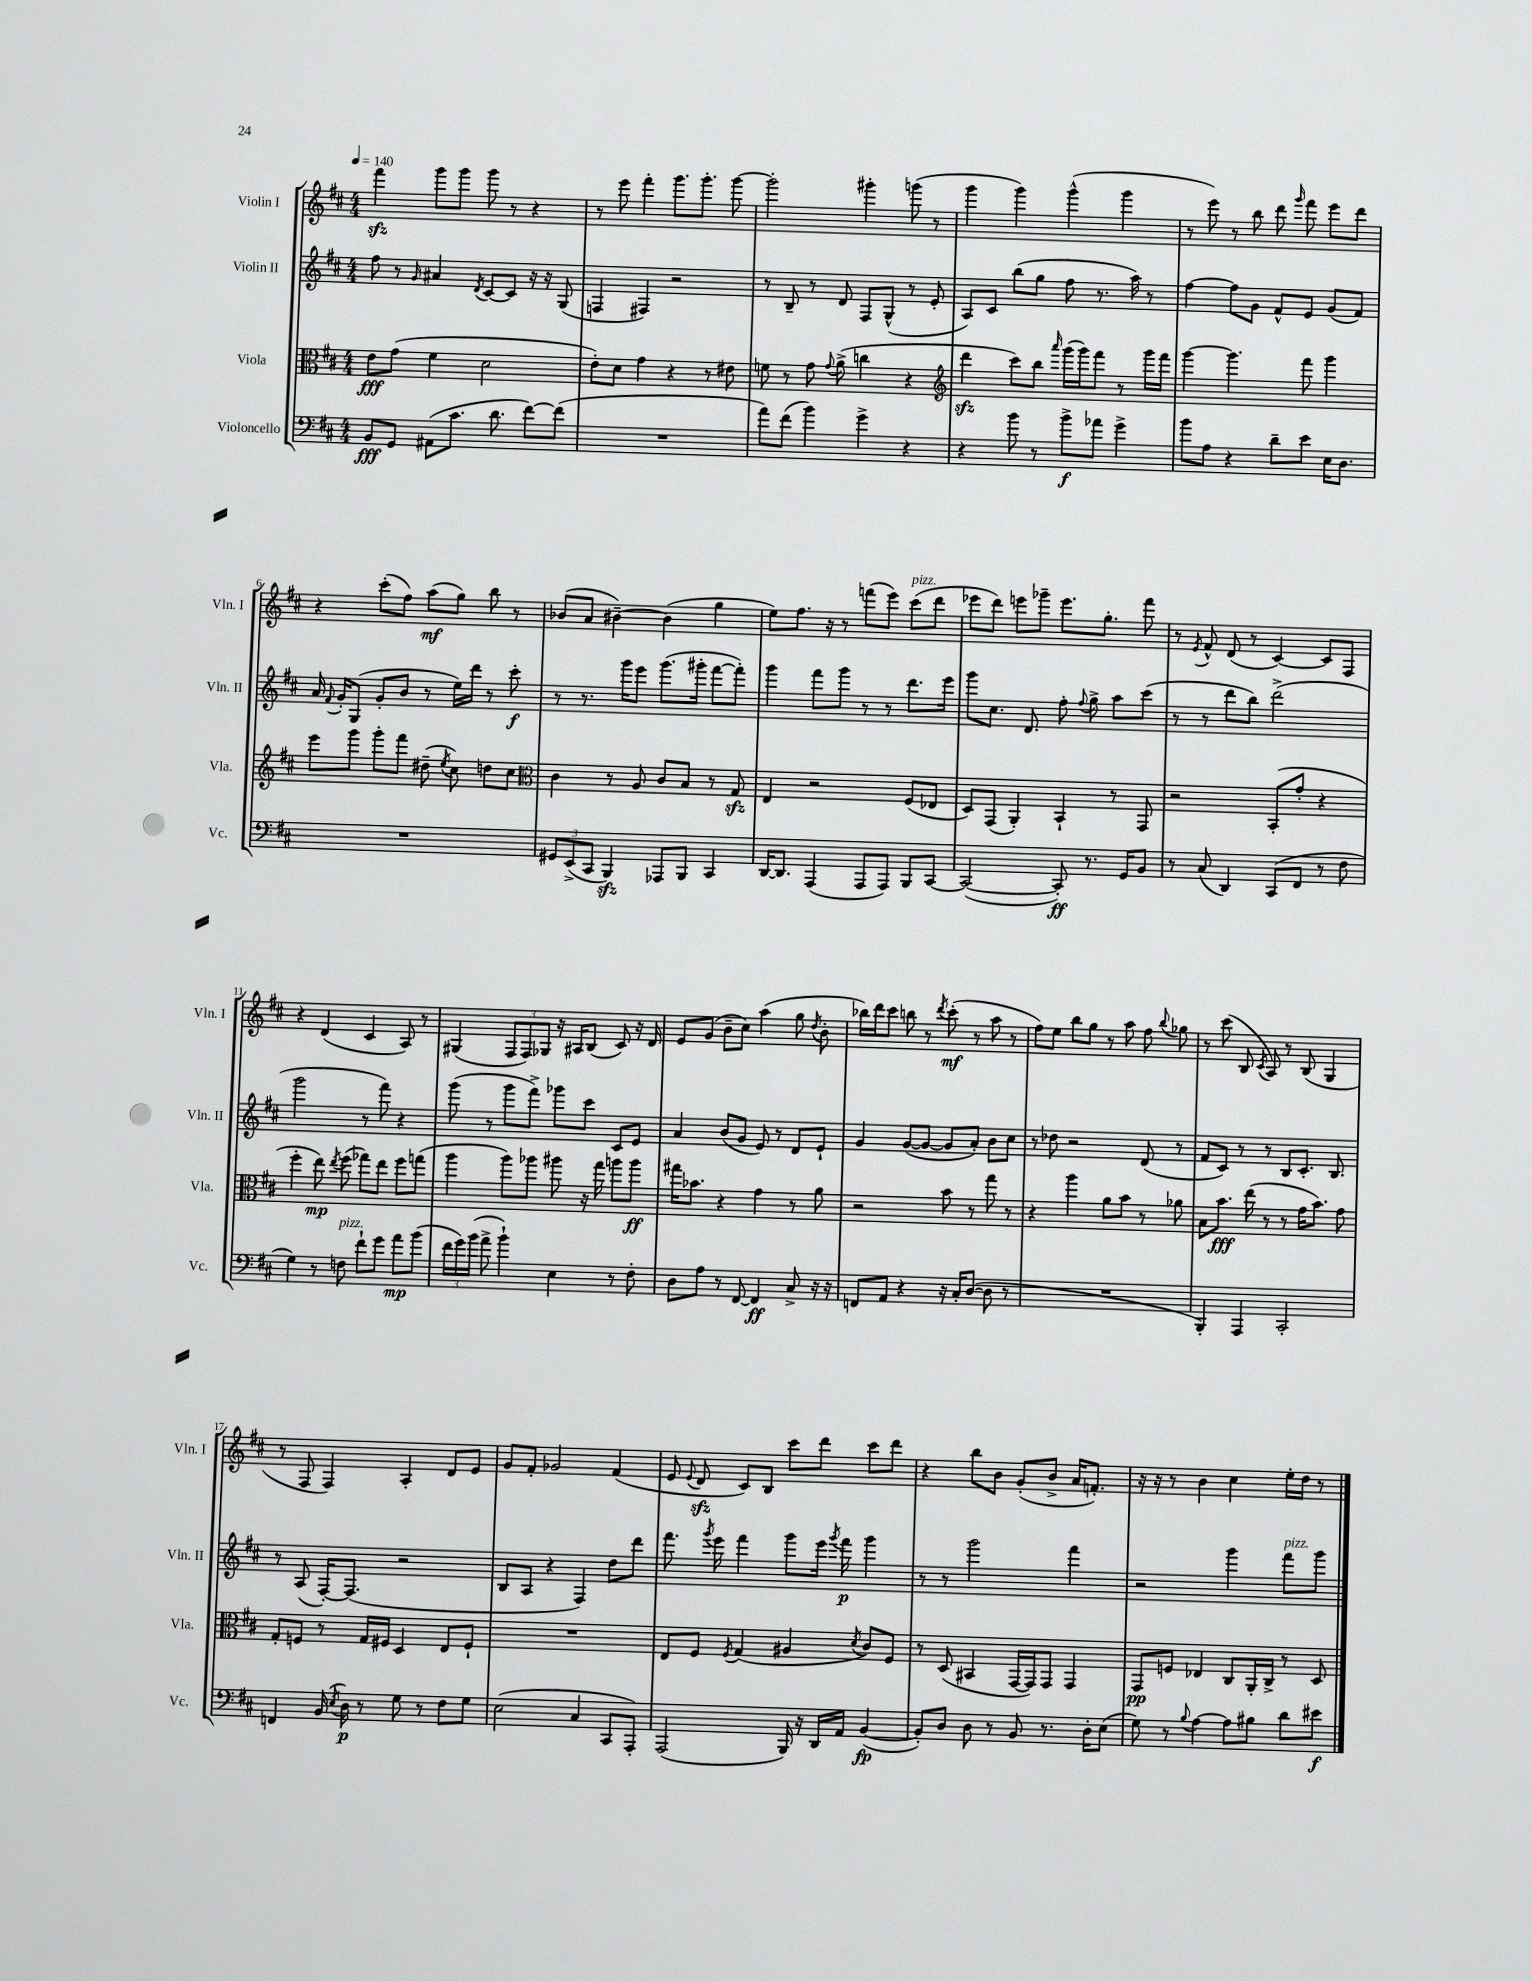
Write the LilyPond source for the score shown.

<<
\new StaffGroup <<
\new Staff = "s0" \with { instrumentName = "Violin I" shortInstrumentName = "Vln. I" } {
    \clef treble \key d \major \numericTimeSignature \time 4/4 \tempo 4 = 140
    \autoBeamOff fis'''4\sfz g'''8[ g'''8] g'''8 r8 r4 |
    r8 e'''8 fis'''4-. g'''8.[ g'''8.]-. g'''8~ |
    g'''2-. gis'''4-. g'''8( r8 |
    g'''4 g'''4) g'''4-^( g'''4 |
    r8 e'''8) r8 b''8 d'''8 \grace { g'''16 } fis'''8 e'''8[ d'''8] |
    r4 cis'''8[-.( fis''8]) a''8[\mf( g''8]) b''8 r8 |
    bes'8[( a'8] bis'4~--) bis'4( g''4 |
    e''8[) fis''8.] r16 r8 f'''8[( e'''8]) cis'''8[^\markup { \italic "pizz." }( d'''8] |
    ees'''8[ d'''8]) e'''8[ ges'''8]-- e'''8.[ g''8.]-. fis'''8 |
    r8 \acciaccatura { e'8 } fis'8-^ d'8( r8 cis'4~) cis'8[ fis8] |
    r4 d'4( cis'4 a8) r8 |
    gis4( \tuplet 3/2 { fis8[ fis8) ges8] } r16 ais16[ b8]( cis'8) r16 d'16 |
    e'8[ g'8]( b'8[-- cis''8]) a''4( g''8 \acciaccatura { d''8 } b'8-. |
    bes''16[) d'''16 cis'''8] b''8 r8 \acciaccatura { d'''8 } cis'''8-.\mf( r8 a''8 r8 |
    fis''8[) e''8] b''8[ g''8] r8 a''8 fis''8 \appoggiatura { b''8 } ges''8 |
    r8 cis'''8( b8 \acciaccatura { cis'8 } a8) r8 b8( g4 |
    r8 fis8 fis4) a4-. d'8[ e'8] |
    g'8[ fis'8]-. ges'2 fis'4( |
    e'8 \appoggiatura { e'8 } d'8\sfz cis'8[) b8] cis'''8[ d'''8] cis'''8[ d'''8] |
    r4 b''8[ b'8] g'8[-.( b'8]-> a'16[ f'8.]-.) |
    r16 r16 r8 b'4 cis''4 e''16[-. d''16] r8 \bar "|." |
}
\new Staff = "s1" \with { instrumentName = "Violin II" shortInstrumentName = "Vln. II" } {
    \clef treble \key d \major \numericTimeSignature \time 4/4
    \autoBeamOff fis''8 r8 \grace { g'16 } ais'4 \acciaccatura { d'8 } cis'8[~ cis'8] r16 r16 g8( |
    f4 fis4) r2 |
    r8 b8-- r8 d'8 fis8[ g8]-^( r8 e'8-. |
    a8[) cis'8] b''8[( g''8] fis''8 r8. a''16) r8 |
    fis''4~ fis''8[ g'8] fis'8[-^ e'8] g'8[( fis'8]) |
    a'16 \appoggiatura { fis'8 } g'16[-. g8]( g'8[-. b'8] r8 e''16[) d'''16] r8 cis'''8-.\f |
    r8 r8. g'''16[ e'''8] g'''8.[( gis'''16]-. fis'''8[~ fis'''8]-.) |
    g'''4 fis'''8[ g'''8] r8 r8 d'''8.[ e'''16] |
    g'''8[ cis''8.] d'8. fis''8-. \appoggiatura { fis''8 } g''8-> a''8[ cis'''8]( |
    r8 r8 d'''8[ b''8]) d'''2->( |
    g'''2 r8 fis'''8) r4 |
    g'''8( r8 g'''8[ fis'''8]->) ges'''8[ cis'''8] cis'8[ e'8] |
    a'4 b'8[( g'8] e'8) r8 d'8[ e'8]-! |
    g'4 g'8[~( g'8]~ g'8[ a'8]-.) b'8[ cis''8] |
    r8 des''8 r2 d'8( r8 |
    fis'8[ cis'8]) r8 r8 b8[ cis'8.]-. b8. |
    r8 a8( fis16[~-.) fis8.]( r2 |
    b8[ a8] r4 fis4) d''8[ d'''8] |
    fis'''8. \acciaccatura { g'''8 } e'''16 fis'''4 g'''8[ e'''16] \acciaccatura { g'''8 } fis'''16\p g'''4 |
    r8 r8 g'''2 fis'''4 |
    r2 g'''4 fis'''8[^\markup { \italic "pizz." } g'''8] \bar "|." |
}
\new Staff = "s2" \with { instrumentName = "Viola" shortInstrumentName = "Vla." } {
    \clef alto \key d \major \numericTimeSignature \time 4/4
    \autoBeamOff e'8[\fff g'8]( fis'4 d'2 |
    e'8[-.) d'8] g'4 r4 r8 eis'8 |
    f'8 r8 g'8 \appoggiatura { g'8 } a'8->( c''4 r4 |
    \clef treble d'''4\sfz cis'''8[) b''8] \grace { a'''16 } g'''16[( g'''16) fis'''8] r8 g'''16[ fis'''16] |
    g'''4~ g'''4. fis'''8 g'''4 |
    e'''8[ g'''8] g'''8[-. fis'''8] dis''8--( \acciaccatura { e''8 } cis''8) d''8[ cis''8] |
    \clef alto cis'4 r8 a8 cis'8[ b8] r8 g8\sfz |
    e4 r2 fis8[( ees8] |
    d8[) g,8]( a,4-.) b,4-! r8 g,8 |
    r2 b,8[-.( g'8]-. r4 |
    fis''4-. e''8\mp) \acciaccatura { e''8 } fis''8( ges''8[) e''8] fis''8[ g''8]( |
    a''4 a''8[) aes''8] ais''8 r16 g''16 a''8[ a''8]\ff |
    gis''16[ bes'8.] r4 g'4 r8 a'8 |
    r2 b'8 r8 g''8 r8 |
    r4 a''4 a'8[ b'8] r8 aes'8 |
    b8[ b'8.]\fff e''16( r8 r8 g'16[ b'8.]) g'8 |
    g8[-. f8] r8 g16[ fis16] d4 e8[ fis8]-! |
    R1 |
    e8[ fis8] \acciaccatura { fis8 } g4( ais4 \acciaccatura { d'8 } cis'8[) fis8] |
    r8 d8( bis,4 g,16[~ g,16) g,8] g,4 |
    g,8[\pp f8] ees4 cis8[ a,16-. cis16]-> r8 d8 \bar "|." |
}
\new Staff = "s3" \with { instrumentName = "Violoncello" shortInstrumentName = "Vc." } {
    \clef bass \key d \major \numericTimeSignature \time 4/4
    \autoBeamOff b,8[\fff g,8] ais,8[( cis'8.] d'8. fis'8[~) fis'8]( |
    R1 |
    a'8[) fis'8]( b'4) g'4-> r4 |
    r4 b'8 r8 b'8[->\f aes'8] g'4-> |
    b'8[ a8] r4 d'8[-- e'8] e16[ d8.] |
    R1 |
    \tuplet 3/2 { gis,8[ e,8->( cis,8] } b,,4\sfz) aes,,8[ b,,8] cis,4 |
    d,16[~ d,8.] a,,4( a,,8[ a,,8]) b,,8[ cis,8]~ |
    cis,2~( cis,8-.\ff) r8. g,16[ b,8] |
    r8 cis8( d,4) cis,8[( fis,8] r8 fis8 |
    g4) r8 f8^\markup { \italic "pizz." } fis'8[-! g'8] a'8[\mp b'8]( |
    \tuplet 3/2 { fis'16[ g'16) b'16]( } a'8-> b'4-!) e4 r8 fis8-. |
    d8[ a8] r8 fis,8~ fis,4\ff cis8-> r16 r16 |
    f,8[ a,8] r4 r16 cis16[-. d8]~( d8 r8 |
    R1 |
    b,,4-.) a,,4 cis,2-. |
    f,4 b,16( \acciaccatura { e8 } d16\p) r8 g8 r8 fis8[ g8] |
    e2( cis4 cis,8[ a,,8]-.) |
    a,,2( b,,16) r16 d,16[ a,16] b,4~\fp( |
    b,8[-.) d8] d8 r8 b,8 r8. d16[-. e8]( |
    g8) r8 \appoggiatura { b8 } a4~ a8[ bis8] d'8[ eis'8]\f \bar "|." |
}
>>
>>
